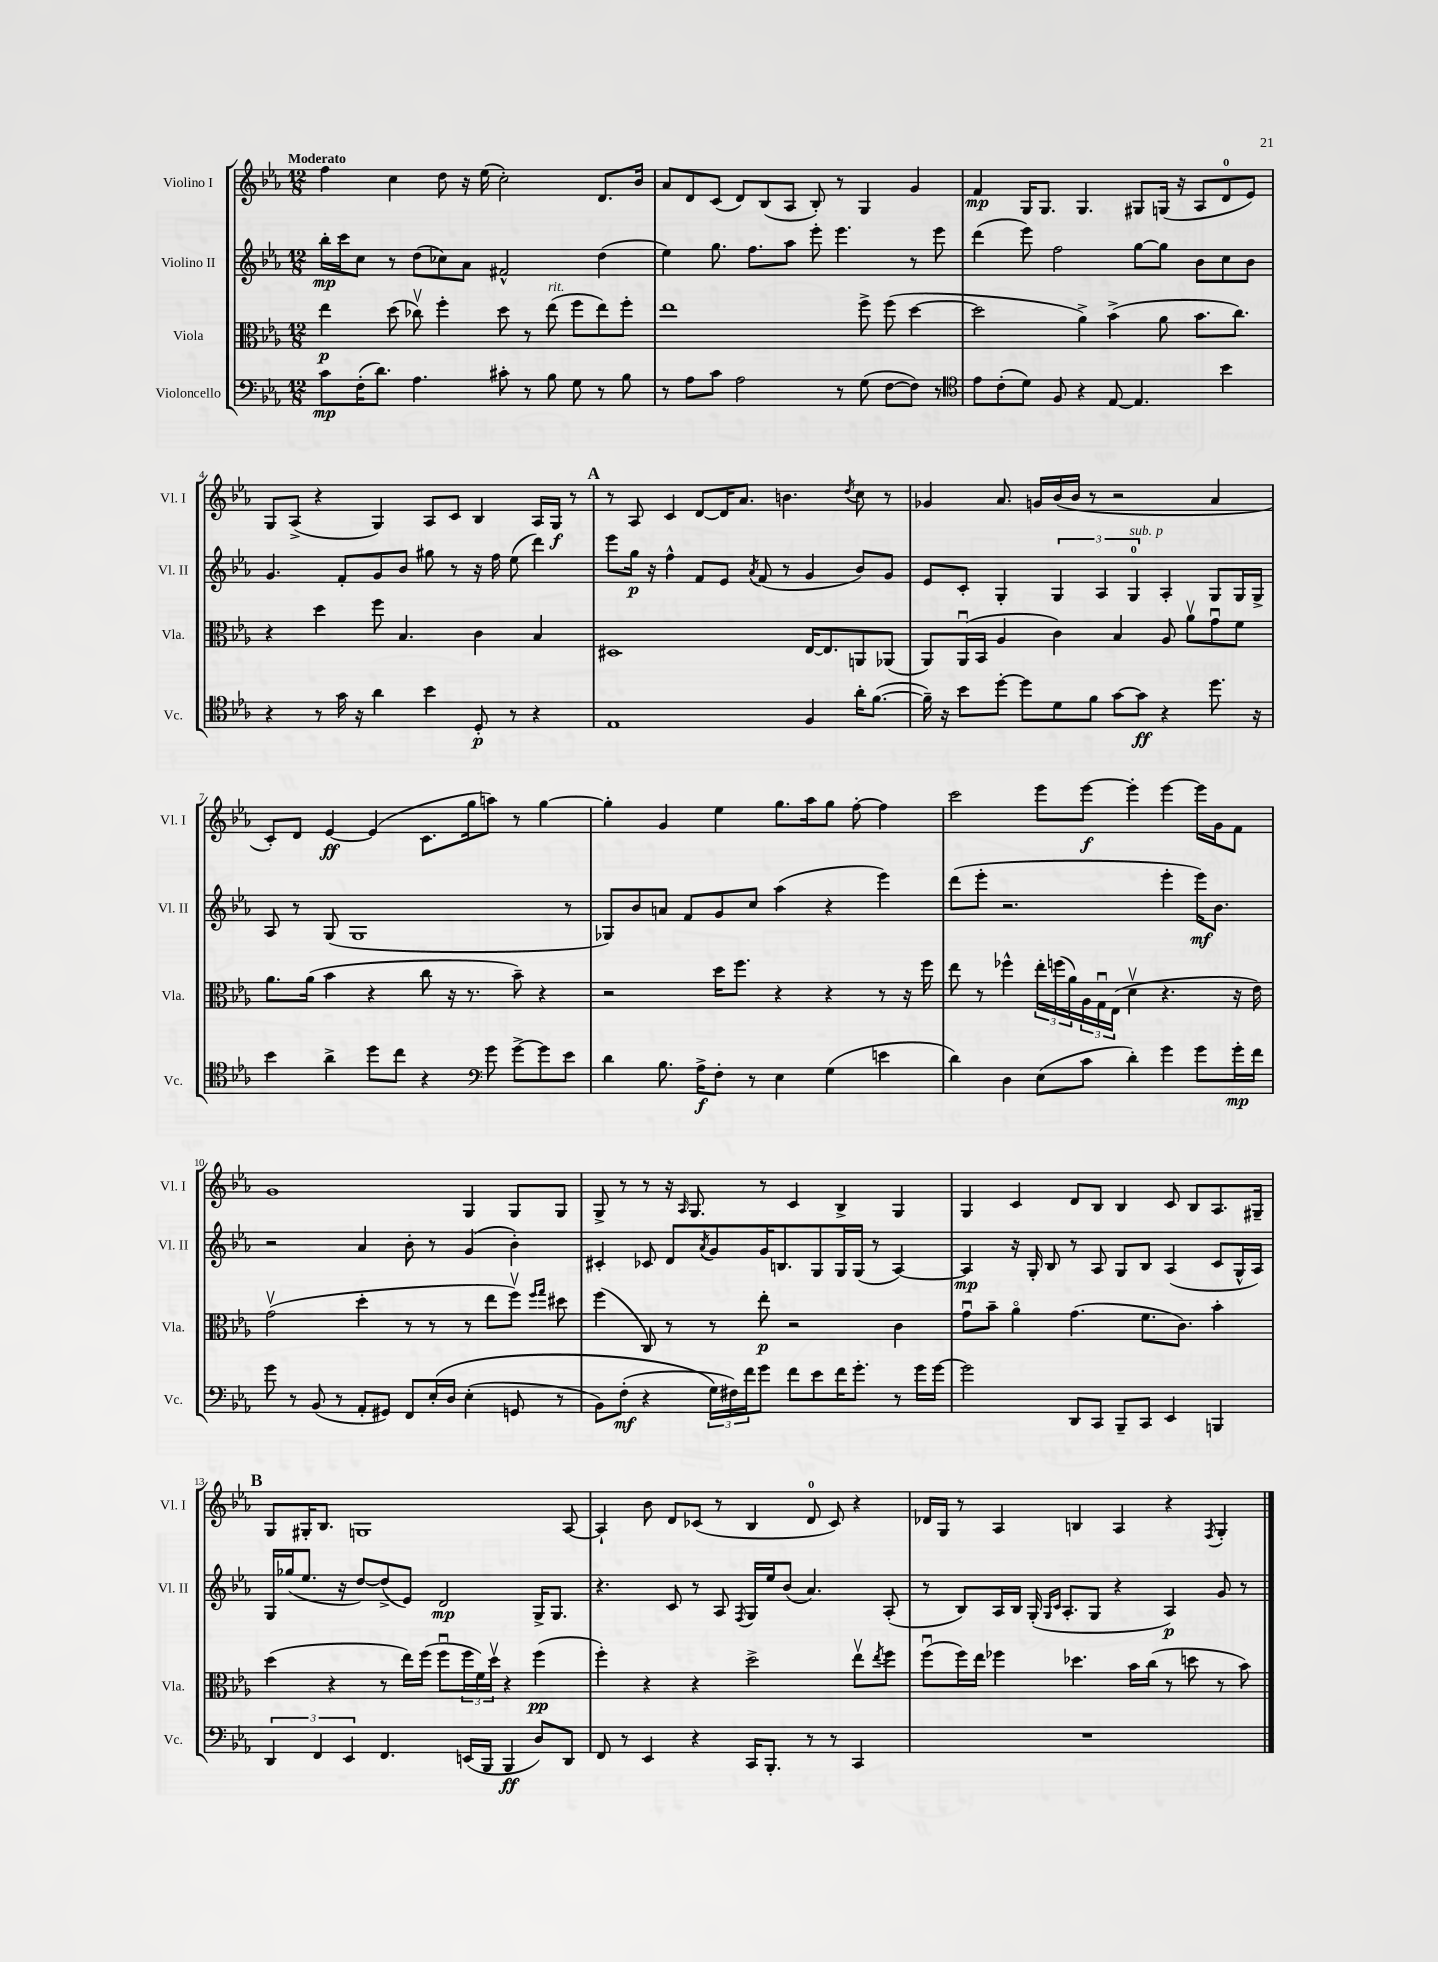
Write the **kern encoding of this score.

**kern	**dynam	**kern	**dynam	**kern	**dynam	**kern	**dynam
*part4	*part4	*part3	*part3	*part2	*part2	*part1	*part1
*staff4	*staff4	*staff3	*staff3	*staff2	*staff2	*staff1	*staff1
*I"Violoncello	*	*I"Viola	*	*I"Violino II	*	*I"Violino I	*
*I'Vc.	*	*I'Vla.	*	*I'Vl. II	*	*I'Vl. I	*
*clefF4	*	*clefC3	*	*clefG2	*	*clefG2	*
*k[b-e-a-]	*	*k[b-e-a-]	*	*k[b-e-a-]	*	*k[b-e-a-]	*
*M12/8	*	*M12/8	*	*M12/8	*	*M12/8	*
=1	=1	=1	=1	=1	=1	=1	=1
!	!	!	!	!	!	!LO:TX:a:B:t=Moderato	!
8c\L	mp	4ee-\	p	16bb-'\LL	mp	4ff\	.
.	.	.	.	16ccc\J	.	.	.
(16F'\K	.	.	.	8cc\J	.	.	.
8.d\J)	.	.	.	.	.	.	.
.	.	(8dd\	.	8r	.	4cc\	.
4.A-\	.	8cc-Xv\)	.	(8dd\L	.	.	.
.	.	4ff'\	.	8cc-X\)	.	8dd\	.
.	.	.	.	8a-\J	.	16r	.
.	.	.	.	.	.	(16ee-\	.
8c#X'\	.	8dd\	.	2f#X^^/	.	2cc'\)	.
8r	.	8r	.	.	.	.	.
!	!	!LO:TX:a:i:t=rit.	!	!	!	!	!
8B-\	.	(8ee-\	.	.	.	.	.
8G\	.	8ff\L	.	.	.	.	.
8r	.	8ee-\)	.	(4dd\	.	8.d/L	.
8B-\	.	8ff'\J	.	.	.	.	.
.	.	.	.	.	.	16b-/Jk	.
=2	=2	=2	=2	=2	=2	=2	=2
8r	.	1ee-	.	4ee-\)	.	8a-/L	.
8A-\L	.	.	.	.	.	8d/	.
8c\J	.	.	.	8.gg\	.	(8c/J	.
2A-\	.	.	.	.	.	8d/L)	.
.	.	.	.	8.ff\L	.	.	.
.	.	.	.	.	.	(8B-/	.
.	.	.	.	8aa-\J	.	8A-/J	.
.	.	.	.	8eee-'\	.	8B-'/)	.
8r	.	.	.	4.eee-\	.	8r	.
(8G\	.	8ff^\	.	.	.	4G/	.
[8F\L	.	(8ff\	.	.	.	.	.
8F\J])	.	[4dd\	.	8r	.	4g/	.
8r	.	.	.	8eee-\	.	.	.
=3	=3	=3	=3	=3	=3	=3	=3
*clefC4	*	*	*	*	*	*	*
8e-\L	.	2dd\]	.	(4ddd\	.	4f/	mp
(8c'\	.	.	.	.	.	.	.
8d\J)	.	.	.	8eee-\)	.	16G/KL	.
.	.	.	.	.	.	8.G/J	.
8F/	.	.	.	2ff\	.	.	.
4r	.	4a-^\)	.	.	.	4.G/	.
[8E-/	.	(4b-^\	.	.	.	.	.
4.E-/]	.	.	.	[8gg\L	.	8G#X/L	.
.	.	8a-\	.	8gg\J]	.	(16Gn/Jk	.
.	.	.	.	.	.	16r	.
.	.	8.b-\L	.	8b-\L	.	8A-/L	.
4b-\	.	.	.	8cc\	.	8d/	.
.	.	8.cc\J)	.	.	.	.	.
.	.	.	.	8b-\J	.	8e-/J)	.
!!LO:LB:g=z
=4	=4	=4	=4	=4	=4	=4	=4
4r	.	4r	.	4.g/	.	8G/L	.
.	.	.	.	.	.	(8A-^/J	.
8r	.	4dd\	.	.	.	4r	.
16g\	.	.	.	8f'/L	.	.	.
16r	.	.	.	.	.	.	.
4a-\	.	8ff\	.	8g/	.	4G/)	.
.	.	4.B-/	.	8b-/J	.	.	.
4b-\	.	.	.	8gg#X\	.	8A-/L	.
.	.	.	.	8r	.	8c/J	.
8D'/	p	4c\	.	16r	.	4B-/	.
.	.	.	.	16ff\	.	.	.
8r	.	.	.	(8ee-\	.	.	.
4r	.	4B-/	.	4ddd\)	.	16A-/LL	.
.	.	.	.	.	.	16G/JJ	f
.	.	.	.	.	.	8r	.
!!LO:REH:place=s1:t=A
=5	=5	=5	=5	=5	=5	=5	=5
1E-	.	1D#X	.	8eee-\L	.	8r	.
.	.	.	.	16gg\Jk	p	8A-/	.
.	.	.	.	16r	.	.	.
.	.	.	.	4ff^^\	.	4c/	.
.	.	.	.	8f/L	.	[8d/L	.
.	.	.	.	8e-/J	.	16d/K]	.
.	.	.	.	.	.	8.a-/J	.
.	.	.	.	8qa-/	.	.	.
.	.	.	.	(8f/	.	.	.
.	.	.	.	8r	.	4.bn\	.
4F/	.	[16E-/KL	.	4g/	.	.	.
.	.	8.E-/]	.	.	.	.	.
.	.	.	.	.	.	8qdd/	.
16a-'\KL	.	8AAn/	.	8b-/L)	.	8cc\	.
([8.f\J	.	.	.	.	.	.	.
.	.	(8AA-X/J	.	8g/J	.	8r	.
=6	=6	=6	=6	=6	=6	=6	=6
16f~\])	.	8AA-/L)	.	8e-/L	.	4g-X/	.
16r	.	.	.	.	.	.	.
8b-\L	.	(16AA-u/L	.	8c'/J	.	.	.
.	.	16BB-/JJ	.	.	.	.	.
[8dd'\J	.	4A-/	.	4G'/	.	8.a-/	.
8dd\L]	.	.	.	.	.	.	.
.	.	.	.	.	.	16gn/LL	.
8d\	.	4c\)	.	6G/	.	(16b-/	.
.	.	.	.	.	.	16b-/JJ	.
8f\J	.	.	.	.	.	8r	.
.	.	.	.	6A-/	.	.	.
[8g\L	.	4B-/	.	.	.	2r	.
!	!	!	!	!LO:TX:a:i:t=sub. p	!	!	!
.	.	.	.	6G/	.	.	.
8g\J]	ff	.	.	.	.	.	.
4r	.	8A-/	.	4A-'/	.	.	.
.	.	8a-v\L	.	.	.	.	.
8.dd\	.	8gu\	.	8G/L	.	4a-/	.
.	.	8f\J	.	16G/L	.	.	.
16r	.	.	.	16G^/JJ	.	.	.
!!LO:LB:g=z
=7	=7	=7	=7	=7	=7	=7	=7
4b-\	.	8.a-\L	.	8A-/	.	8c'/L)	.
.	.	.	.	8r	.	8d/J	.
.	.	(16a-\Jk	.	.	.	.	.
4a-^\	.	4b-\	.	(8G/	.	[4e-/	ff
.	.	.	.	1G	.	.	.
8dd\L	.	4r	.	.	.	(4e-/]	.
8cc\J	.	.	.	.	.	.	.
4r	.	8cc\	.	.	.	8.c\L	.
.	.	16r	.	.	.	.	.
.	.	8.r	.	.	.	16gg\k	.
*clefF4	*	*	*	*	*	*	*
8g\	.	.	.	.	.	8aan\J)	.
[8g^\L	.	8b-~\)	.	.	.	8r	.
8g\]	.	4r	.	.	.	[4gg\	.
8e-\J	.	.	.	8r	.	.	.
=8	=8	=8	=8	=8	=8	=8	=8
4d\	.	2r	.	8G-X/L)	.	4gg'\]	.
.	.	.	.	8b-/	.	.	.
8.B-\	.	.	.	8an/J	.	4g/	.
.	.	.	.	8f/L	.	.	.
16A-^\KL	f	.	.	.	.	.	.
8F'\J	.	16dd\KL	.	8g/	.	4ee-\	.
.	.	8.ff\J	.	.	.	.	.
8r	.	.	.	8cc/J	.	.	.
4E-\	.	4r	.	(4aa-\	.	8.gg\L	.
.	.	.	.	.	.	16aa-\k	.
(4G\	.	4r	.	4r	.	8gg\J	.
.	.	.	.	.	.	[8ff'\	.
4en\	.	8r	.	4eee-\)	.	4ff\]	.
.	.	16r	.	.	.	.	.
.	.	16ff\	.	.	.	.	.
=9	=9	=9	=9	=9	=9	=9	=9
4d\)	.	8ee-\	.	(8ddd\L	.	2ccc\	.
.	.	8r	.	8eee-'\J	.	.	.
4D\	.	4ff-X^^\	.	2.r	.	.	.
(8E-\L	.	24ee-'\LL	.	.	.	8eee-\L	.
.	.	(24ffn\	.	.	.	.	.
.	.	24a-\)	.	.	.	.	.
8c\J	.	24A-\	.	.	.	[8eee-\J	f
.	.	24Gu\	.	.	.	.	.
.	.	(24E-\JJ	.	.	.	.	.
4d'\)	.	4dv\	.	.	.	4eee-'\]	.
4g\	.	4.r	.	4eee-'\	.	[4eee-\	.
8g\L	.	.	.	16eee-\KL)	mf	16eee-\LL]	.
.	.	.	.	8.b-\J	.	16g\J	.
16g'\L	mp	16r	.	.	.	8f\J	.
16f\JJ	.	16e-\)	.	.	.	.	.
!!LO:LB:g=z
=10	=10	=10	=10	=10	=10	=10	=10
8g\	.	(2gv\	.	2r	.	1g	.
8r	.	.	.	.	.	.	.
(8BB-/	.	.	.	.	.	.	.
8r	.	.	.	.	.	.	.
8AA-'/L	.	4dd'\	.	4a-/	.	.	.
8GG#X/J)	.	.	.	.	.	.	.
8FF/L	.	8r	.	8b-'\	.	.	.
(16E-'/L	.	8r	.	8r	.	.	.
16D/JJ	.	.	.	.	.	.	.
(4E-'\	.	8r	.	(4g/	.	4G/	.
.	.	8ee-\L	.	.	.	.	.
8GGn/	.	8ffv\J)	.	4b-'\)	.	8G/L	.
.	.	16qqff/LL	.	.	.	.	.
.	.	16qqgg/JJ	.	.	.	.	.
8r	.	8dd#X\	.	.	.	8G/J	.
=11	=11	=11	=11	=11	=11	=11	=11
8BB-\L)	.	(4ff\	.	4c#X'/	.	8G^/	.
(8F'\J	mf	.	.	.	.	8r	.
4r	.	8C/)	.	8c-X/	.	8r	.
.	.	8r	.	8d/L	.	16r	.
.	.	.	.	.	.	16qqA-/	.
.	.	.	.	.	.	8.G/	.
.	.	.	.	8qa-/	.	.	.
24G\LL)	.	8r	.	8g/	.	.	.
24F#X\)	.	.	.	.	.	.	.
24f\J	.	.	.	.	.	.	.
8g\J	.	8ee-'\	p	16g/K	.	8r	.
.	.	.	.	8.Bn/	.	.	.
8f\L	.	2r	.	.	.	4c/	.
8e-\	.	.	.	8G/	.	.	.
16f\K	.	.	.	16G/L	.	4B-^/	.
8.g'\J	.	.	.	(16G/JJ	.	.	.
.	.	.	.	8r	.	.	.
8r	.	4c\	.	[4A-/)	.	4G/	.
16g\LL	.	.	.	.	.	.	.
[16g\JJ	.	.	.	.	.	.	.
=12	=12	=12	=12	=12	=12	=12	=12
2g\]	.	8gu\L	.	4A-/]	mp	4G/	.
.	.	8b-~\J	.	.	.	.	.
.	.	4a-\	.	16r	.	4c/	.
.	.	.	.	16G'/	.	.	.
.	.	.	.	8B-/	.	.	.
8DD/L	.	(4.g\	.	8r	.	8d/L	.
8CC/J	.	.	.	8A-/	.	8B-/J	.
8BBB-~/L	.	.	.	8G/L	.	4B-/	.
8CC/J	.	8.f\L	.	8B-/J	.	.	.
4EE-/	.	.	.	(4A-/	.	8c/	.
.	.	8.c\J)	.	.	.	.	.
.	.	.	.	.	.	8B-/L	.
4BBBn/	.	4b-'\	.	8c/L	.	8.A-/	.
.	.	.	.	16G^^/L	.	.	.
.	.	.	.	16A-/JJ)	.	16G#X~/Jk	.
!!LO:LB:g=z
!!LO:REH:place=s1:t=B
=13	=13	=13	=13	=13	=13	=13	=13
6DD/	.	(4dd\	.	16G/LL	.	8G/L	.
.	.	.	.	(16gg-X/J	.	.	.
.	.	.	.	8.ee-/J	.	16G#X'/K	.
6FF/	.	.	.	.	.	.	.
.	.	.	.	.	.	8.B-/J	.
.	.	4r	.	.	.	.	.
.	.	.	.	16r	.	.	.
6EE-/	.	.	.	.	.	.	.
.	.	.	.	[8dd/L)	.	1Gn	.
4.FF/	.	8r	.	(8dd^/]	.	.	.
.	.	16ee-\LL)	.	8e-/J)	.	.	.
.	.	(16ff\JJ	.	.	.	.	.
.	.	8ffu\L	.	2d/	mp	.	.
(16EEn/LL	.	24ff\L	.	.	.	.	.
.	.	24f\)	.	.	.	.	.
16BBB-/JJ	.	.	.	.	.	.	.
.	.	24ddv\JJ	.	.	.	.	.
4BBB-/	ff	4r	.	.	.	.	.
8D/L)	.	(4ff\	pp	16G^/KL	.	.	.
.	.	.	.	8.G/J	.	.	.
8DD/J	.	.	.	.	.	[8A-/	.
=14	=14	=14	=14	=14	=14	=14	=14
8FF/	.	4ff'\)	.	4.r	.	4A-`/]	.
8r	.	.	.	.	.	.	.
4EE-/	.	4r	.	.	.	8b-\	.
.	.	.	.	8c/	.	8d/L	.
4r	.	4r	.	8r	.	(8c-X/J	.
.	.	.	.	8A-/	.	8r	.
.	.	.	.	8qF/	.	.	.
16CC/KL	.	2dd^\	.	16G/LL	.	4B-/	.
8.BBB-'/J	.	.	.	16ee-/J	.	.	.
.	.	.	.	(8b-/J	.	.	.
8r	.	.	.	4.a-/)	.	8d/	.
8r	.	.	.	.	.	8c-/)	.
4CC/	.	8ee-v\L	.	.	.	4r	.
.	.	8qee-/	.	.	.	.	.
.	.	8ff\J	.	(8A-'/	.	.	.
=15	=15	=15	=15	=15	=15	=15	=15
1.r	.	(8ffu\L	.	8r	.	16d-X/LL	.
.	.	.	.	.	.	16G/JJ	.
.	.	16ff\L)	.	8B-/L)	.	8r	.
.	.	16ee-\JJ	.	.	.	.	.
.	.	4ff-X\	.	16A-/L	.	4A-/	.
.	.	.	.	16B-/JJ	.	.	.
.	.	.	.	(16G'/	.	.	.
.	.	.	.	16qqG/LL	.	.	.
.	.	.	.	16qqc/JJ	.	.	.
.	.	.	.	8.A-'/L	.	.	.
.	.	4.dd-X\	.	.	.	4Bn/	.
.	.	.	.	8G/J	.	.	.
.	.	.	.	4r	.	4A-/	.
.	.	16b-\LL	.	.	.	.	.
.	.	(16cc\JJ	.	.	.	.	.
.	.	8r	.	4A-/)	p	4r	.
.	.	8ddn\	.	.	.	.	.
.	.	.	.	.	.	8qF/	.
.	.	8r	.	8g/	.	4G'/	.
.	.	8b-\)	.	8r	.	.	.
==	==	==	==	==	==	==	==
*-	*-	*-	*-	*-	*-	*-	*-
